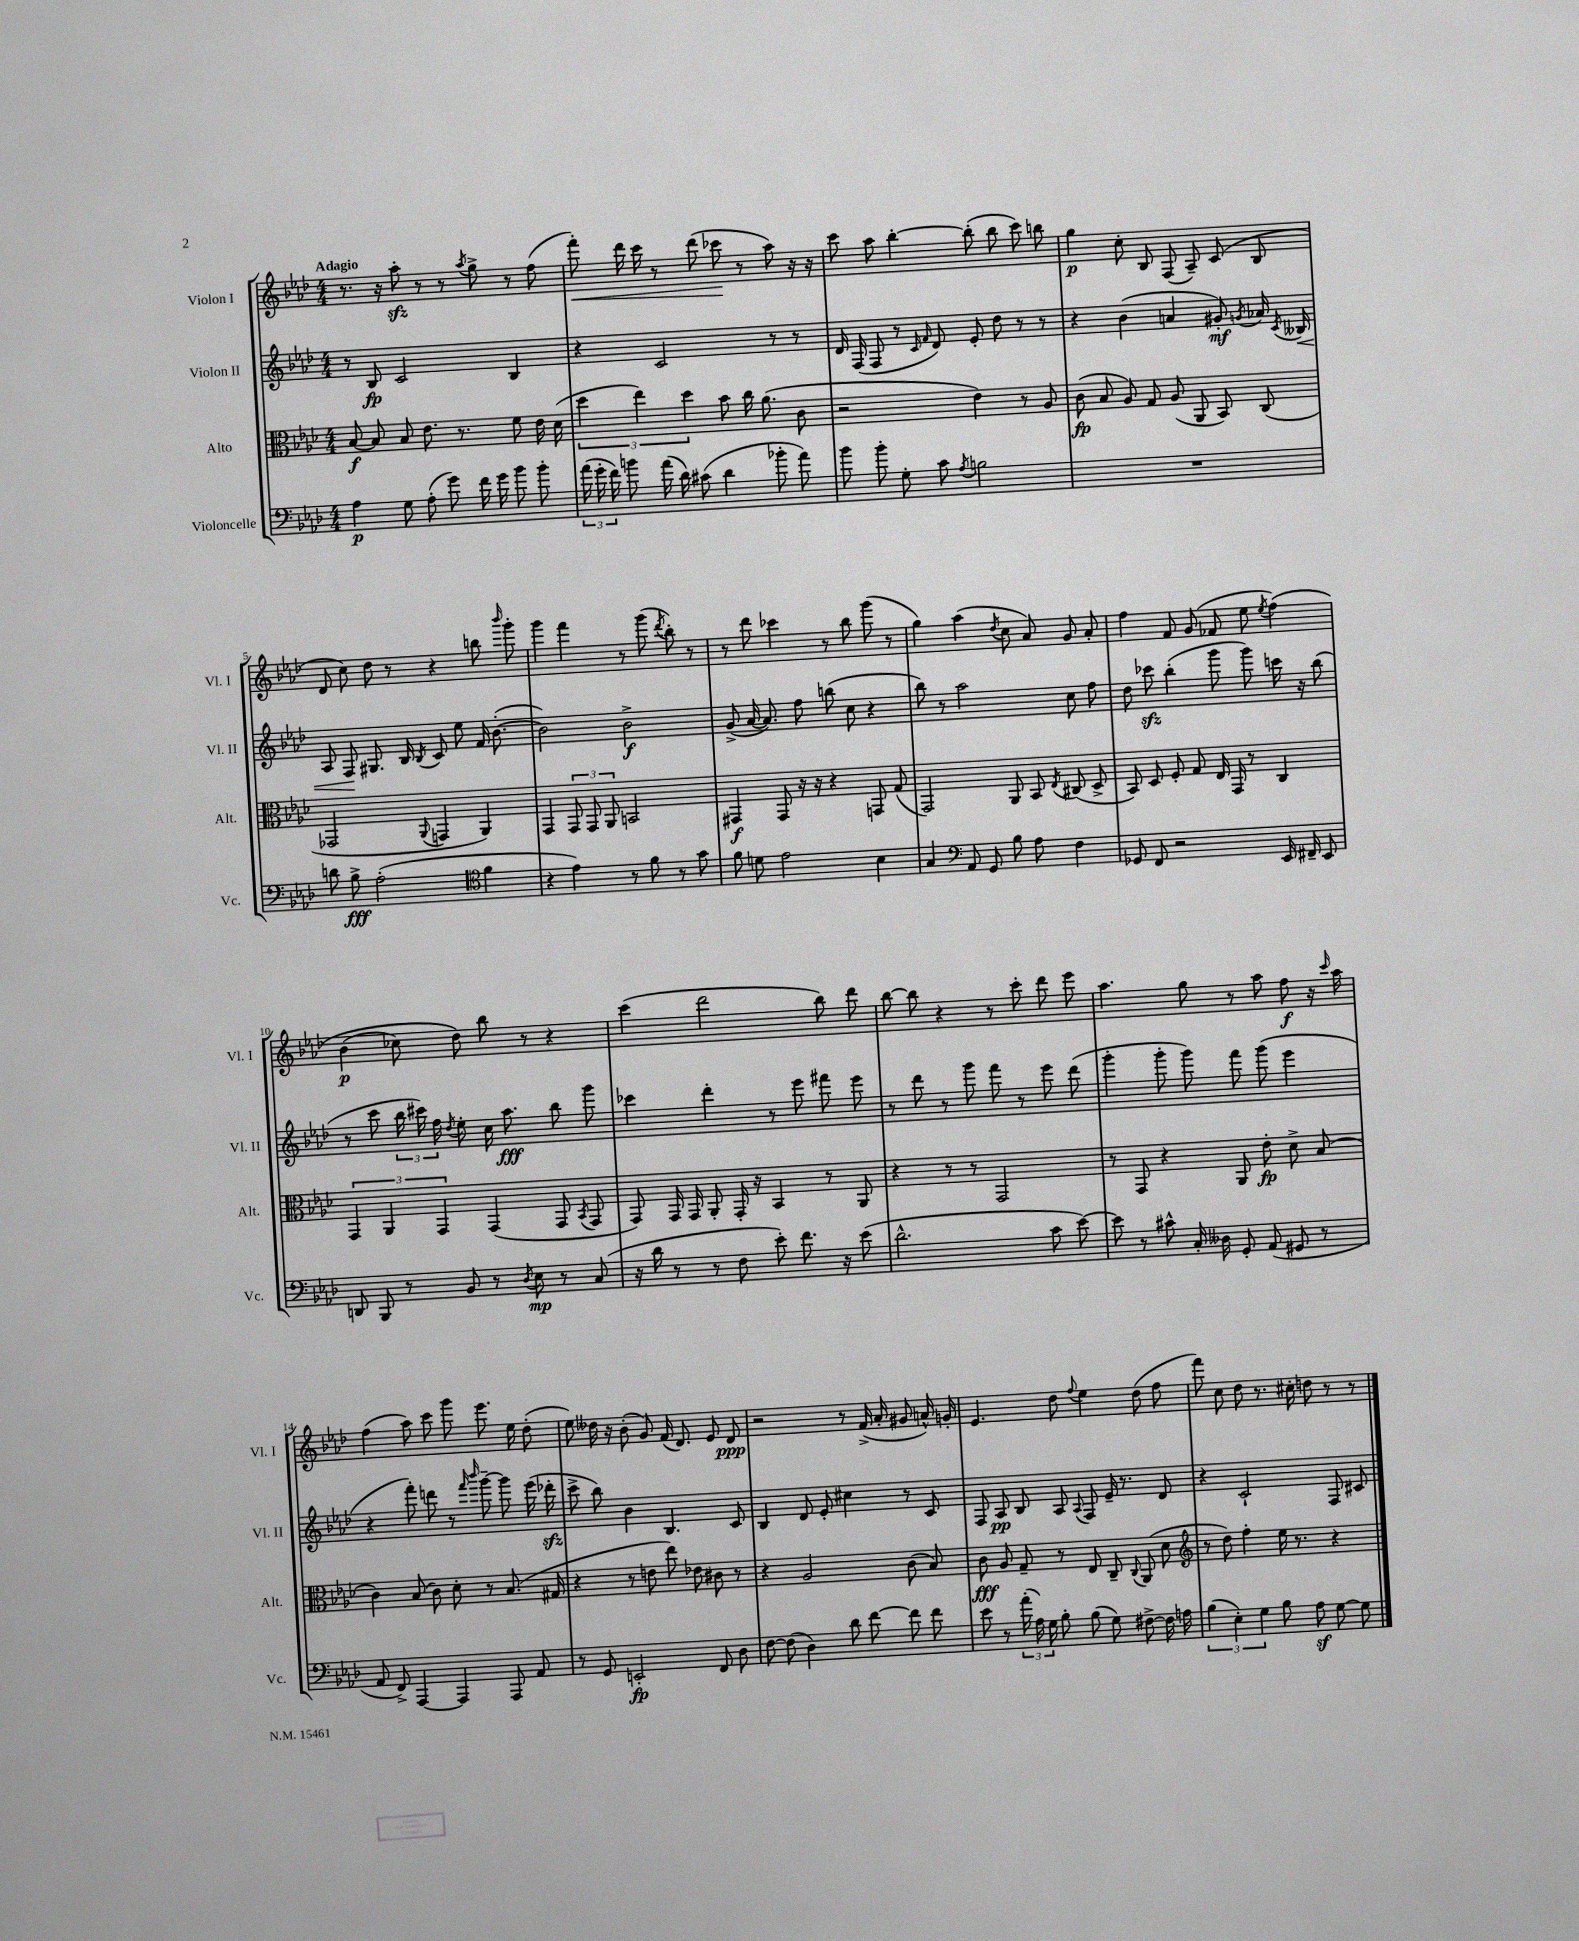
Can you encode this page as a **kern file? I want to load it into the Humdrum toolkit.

**kern	**dynam	**kern	**dynam	**kern	**dynam	**kern	**dynam
*part4	*part4	*part3	*part3	*part2	*part2	*part1	*part1
*staff4	*staff4	*staff3	*staff3	*staff2	*staff2	*staff1	*staff1
*I"Violoncelle	*	*I"Alto	*	*I"Violon II	*	*I"Violon I	*
*I'Vc.	*	*I'Alt.	*	*I'Vl. II	*	*I'Vl. I	*
*clefF4	*	*clefC3	*	*clefG2	*	*clefG2	*
*k[b-e-a-d-]	*	*k[b-e-a-d-]	*	*k[b-e-a-d-]	*	*k[b-e-a-d-]	*
*M4/4	*	*M4/4	*	*M4/4	*	*M4/4	*
=1	=1	=1	=1	=1	=1	=1	=1
!	!	!	!	!	!	!LO:TX:a:B:t=Adagio	!
4A-\	p	[8B-/	f	8r	.	8.r	.
.	.	8B-/]	.	8B-/	fp	.	.
.	.	.	.	.	.	16r	.
8G\	.	8B-/	.	2c/	.	8aa-zz'\	.
(8A-'\	.	8.e-\	.	.	.	8r	.
8g\)	.	.	.	.	.	8r	.
.	.	8.r	.	.	.	.	.
.	.	.	.	.	.	8qaa-/	.
16f\	.	.	.	.	.	8gg^\	.
16g\	.	.	.	.	.	.	.
8b-\	.	8f\	.	4B-/	.	8r	.
8b-'\	.	16e-\	.	.	.	(8ff\	.
.	.	(16d-\	.	.	.	.	.
=2	=2	=2	=2	=2	=2	=2	=2
!	!	!	!	!	!	!	!LO:HP:b
(24a-\	.	6dd-\	.	4r	.	8fff'\)	<
24g'\	.	.	.	.	.	.	.
24f\)	.	.	.	.	.	.	.
8bn\	.	.	.	.	.	16ddd-\	.
.	.	6ee-\)	.	.	.	.	.
.	.	.	.	.	.	16ccc\	.
(16a-\	.	.	.	2c/	.	8r	.
16d-\)	.	.	.	.	.	.	.
.	.	6dd-\	.	.	.	.	.
(8c#X\	.	.	.	.	.	(8ddd-\	.
4d-\	.	8b-\	.	.	.	8ccc-X\	.
.	.	16cc\	.	.	.	8r	[
.	.	(8.a-\	.	.	.	.	.
8b-X'\	.	.	.	8r	.	8aa-\)	.
8a-\)	.	8c\	.	8r	.	16r	.
.	.	.	.	.	.	16r	.
=3	=3	=3	=3	=3	=3	=3	=3
8b-\	.	2r	.	16d-/	.	8ccc\	.
.	.	.	.	(16F/	.	.	.
8b-'\	.	.	.	8F/	.	8aa-\	.
8G'\	.	.	.	8r	.	[4bb-'\	.
.	.	.	.	16qqc/	.	.	.
.	.	.	.	16qqf/	.	.	.
8c\	.	.	.	8d-/)	.	.	.
8qA-/	.	.	.	.	.	.	.
2Bn\	.	4e-\)	.	8e-'/	.	(8bb-'\]	.
.	.	.	.	8dd-\	.	8bb-\	.
.	.	8r	.	8r	.	8ccc\)	.
.	.	8A-/	.	8r	.	8bbn\	.
=4	=4	=4	=4	=4	=4	=4	=4
1r	.	(8c\	fp	4r	.	4gg\	p
.	.	8B-/	.	.	.	.	.
.	.	8A-/)	.	(4b-\	.	8cc'\	.
.	.	8G/	.	.	.	8B-/	.
.	.	(8A-/	.	4an/	.	(8F/	.
.	.	8AA-/	.	.	.	8A-~/)	.
.	.	8BB-/)	.	8g#X'/)	mf	(8c/	.
.	.	.	.	8qgn/	.	.	.
.	.	(8C/	.	16a-X/	.	8B-/	.
.	.	.	.	8qc/	.	.	.
!	!	!	!	!	!LO:HP:b	!	!
.	.	.	.	16B--X/	<	.	.
!!LO:LB:g=z
=5	=5	=5	=5	=5	=5	=5	=5
8dn\	.	2GG-X/	.	8A-/	.	8d-/	.
8B-^\	fff	.	.	8F/	.	8cc\)	.
(2A-'\	.	.	.	8.G#X/	[	8dd-\	.
.	.	.	.	.	.	8r	.
.	.	.	.	16B-/	.	.	.
.	.	8qqAA-/	.	8qB-/	.	.	.
.	.	4GGn/	.	8c/	.	4r	.
.	.	.	.	8ee-\	.	.	.
*clefC4	*	*	*	*	*	*	*
4f\	.	4AA-/)	.	16f/	.	8bbn\	.
.	.	.	.	([8.b-'\	.	.	.
.	.	.	.	.	.	16qqbbb-/	.
.	.	.	.	.	.	8ggg'\	.
=6	=6	=6	=6	=6	=6	=6	=6
4r	.	4GG/	.	2b-\])	.	4ggg\	.
4e-\)	.	12GG/	.	.	.	4fff\	.
.	.	12GG/	.	.	.	.	.
.	.	12AA-/	.	.	.	.	.
8r	.	2BBn/	.	2b-^\	f	8r	.
8f\	.	.	.	.	.	(8ggg\	.
.	.	.	.	.	.	8qddd-/	.
8r	.	.	.	.	.	8bb-'\)	.
8g\	.	.	.	.	.	8r	.
=7	=7	=7	=7	=7	=7	=7	=7
8f\	.	4GG#X/	f	(8g^/	.	8r	.
8dn\	.	.	.	[16a-/	.	8ddd-\	.
.	.	.	.	8.a-/])	.	.	.
2e-\	.	8GG#/	.	.	.	4ccc-X\	.
.	.	16r	.	8ff\	.	.	.
.	.	16r	.	.	.	.	.
.	.	4r	.	(8bbn\	.	8r	.
.	.	.	.	8cc\	.	8bb-\	.
4B-\	.	8GGn/	.	4r	.	(8ggg\	.
.	.	(8G/	.	.	.	8r	.
=8	=8	=8	=8	=8	=8	=8	=8
4G/	.	2GG/)	.	8bb-\)	.	4gg\)	.
.	.	.	.	8r	.	.	.
*clefF4	*	*	*	*	*	*	*
8AA-/	.	.	.	2aa-\	.	(4aa-\	.
8GG/	.	.	.	.	.	.	.
.	.	.	.	.	.	8qdd-/	.
8B-\	.	8AA-/	.	.	.	8cc\	.
8A-\	.	8BB-/	.	.	.	8a-/)	.
.	.	8qE-/	.	.	.	.	.
4F\	.	(8C#X/	.	8cc\	.	8g/	.
.	.	8D-^/	.	8ff\	.	8a-'/	.
=9	=9	=9	=9	=9	=9	=9	=9
8GG-X/	.	8BB-/)	.	8dd-\	.	4ff\	.
8FF/	.	8D-/	.	8ccc-Xzz\	.	.	.
2r	.	8F'/	.	(4bb-'\	.	8f/	.
.	.	8G/	.	.	.	(8g/	.
.	.	16E-/	.	8ggg\	.	8f-X/	.
.	.	16GG/	.	.	.	.	.
.	.	8r	.	8ggg\)	.	8ee-\	.
.	.	.	.	.	.	8qee-/	.
16EE-/	.	4C/	.	16cccn\	.	(4ff\)	.
16FF#X~/	.	.	.	16r	.	.	.
8EE-/	.	.	.	(8bb-\	.	.	.
!!LO:LB:g=z
=10	=10	=10	=10	=10	=10	=10	=10
8DDn/	.	6GG/	.	8r	.	(4b-\	p
8BBB-/	.	.	.	8ccc\	.	.	.
.	.	6AA-/	.	.	.	.	.
8r	.	.	.	24bb-\	.	8cc-X\)	.
.	.	.	.	24ccc#X\)	.	.	.
.	.	6GG/	.	24ff\	.	.	.
.	.	.	.	8qdd-/	.	.	.
8BB-/	.	.	.	8ee-'\	.	8dd-\)	.
8r	.	(4GG/	.	16cc\	.	8bb-\	.
.	.	.	.	8.aa-\	fff	.	.
8qD-/	.	.	.	.	.	.	.
8E-\	mp	.	.	.	.	8r	.
8r	.	8GG/	.	8bb-\	.	4r	.
.	.	8qBB-/	.	.	.	.	.
(8C/	.	8GG/	.	8ggg\	.	.	.
=11	=11	=11	=11	=11	=11	=11	=11
16r	.	8GG/)	.	4ccc-X\	.	(4ccc\	.
16d-\	.	.	.	.	.	.	.
8r	.	16GG/	.	.	.	.	.
.	.	16GG/	.	.	.	.	.
8r	.	8AA-'/	.	4ddd-'\	.	2ddd-\	.
8F\	.	16GG'/	.	.	.	.	.
.	.	16r	.	.	.	.	.
8e-'\)	.	4BB-/	.	8r	.	.	.
8.f\	.	.	.	8eee-\	.	.	.
.	.	8r	.	8fff#X\	.	8bb-\)	.
16r	.	.	.	.	.	.	.
(8e-\	.	8AA-/	.	8eee-\	.	8ddd-\	.
=12	=12	=12	=12	=12	=12	=12	=12
2.d-^^\	.	4r	.	8r	.	[8bb-\	.
.	.	.	.	8ddd-\	.	8bb-\]	.
.	.	8r	.	8r	.	4r	.
.	.	8r	.	8ggg\	.	.	.
.	.	2GG/	.	8fff\	.	8r	.
.	.	.	.	8r	.	8ccc'\	.
8c\	.	.	.	8eee-\	.	8ddd-\	.
[8e-\)	.	.	.	(8ddd-\	.	8eee-\	.
=13	=13	=13	=13	=13	=13	=13	=13
8e-\]	.	8r	.	4ggg'\	.	4.aa-\	.
8r	.	8GG/	.	.	.	.	.
8c#X^^\	.	4r	.	8ggg'\	.	.	.
16C'/	.	.	.	8ggg\)	.	8gg\	.
16D--X\	.	.	.	.	.	.	.
8GG'/	.	8AA-/	.	8fff\	.	8r	.
(8AA-/	.	8e-'\	fp	(8ggg\	.	8aa-\	.
8GG#X/	.	8d-^\	.	4eee-\	.	8ff\	f
8r	.	(8B-/	.	.	.	16r	.
.	.	.	.	.	.	16qqccc/	.
.	.	.	.	.	.	16aa-\	.
!!LO:LB:g=z
=14	=14	=14	=14	=14	=14	=14	=14
8AA-/	.	4c\)	.	4r	.	(4ff\	.
8FF^/)	.	.	.	.	.	.	.
[4AAA-/	.	(8B-/	.	8fff'\)	.	8aa-\)	.
.	.	8c\)	.	8dddn\	.	8ccc\	.
4AAA-/]	.	8d-'\	.	8r	.	8ggg\	.
.	.	.	.	16qqfff/	.	.	.
.	.	.	.	16qqbbb-/	.	.	.
.	.	8r	.	[8ggg~\	.	8.eee-\	.
8AAA-/	.	(8.B-/	.	8ggg\]	.	.	.
.	.	.	.	.	.	16ee-\	.
8AA-/	.	.	.	(16eee-\	.	(8dd-'\	.
.	.	16G#X/	.	16ddd-Xzz'\	.	.	.
=15	=15	=15	=15	=15	=15	=15	=15
8r	.	4r	.	8ccc^\	.	8ee-\)	.
8GG/	.	.	.	8bb-\)	.	16dd--X\	.
.	.	.	.	.	.	16r	.
2EEn'/	fp	8r	.	4b-\	.	(8b-'\	.
.	.	8en\	.	.	.	8g/)	.
.	.	8ee-\)	.	4.B-/	.	(16f/	.
.	.	.	.	.	.	8.d-/)	.
.	.	8e-X\	.	.	.	.	.
8FF/	.	8c#X\	.	.	.	8e-/	.
8D-\	.	8r	.	8c/	.	8d-/	ppp
=16	=16	=16	=16	=16	=16	=16	=16
[8F\	.	4r	.	4B-/	.	2r	.
(8F\]	.	.	.	.	.	.	.
4D-\)	.	2A-/	.	8d-/	.	.	.
.	.	.	.	8e-'/	.	.	.
8d-\	.	.	.	4cc#X\	.	8r	.
[8f\	.	.	.	.	.	(16f^/	.
.	.	.	.	.	.	16a-'/	.
8f\]	.	(8c\	.	8r	.	8g#X/	.
8f\	.	8B-/)	.	8c/	.	16an^^/)	.
.	.	.	.	.	.	16gn'/	.
=17	=17	=17	=17	=17	=17	=17	=17
8e-\	.	8c\	fff	8F/	.	4.e-/	.
8r	.	8A-/	.	8A-/	pp	.	.
(24a-'\	.	8G~/	.	8B-/	.	.	.
24A-\)	.	.	.	.	.	.	.
24G\	.	.	.	.	.	.	.
8B-'\	.	8r	.	8A-/	.	8dd-\	.
.	.	.	.	8qqA-/	.	8qqff/	.
(8B-\	.	8E-/	.	8F/	.	4ee-\	.
8G\)	.	8C~/	.	16e-~/	.	.	.
.	.	.	.	8.r	.	.	.
.	.	8qqC/	.	.	.	.	.
[8F#X^\	.	(8AA-/	.	.	.	(8dd-\	.
16F#\]	.	8d-\	.	8d-/	.	8ff\	.
16An\	.	.	.	.	.	.	.
=18	=18	=18	=18	=18	=18	=18	=18
*	*	*clefG2	*	*	*	*	*
(6B-\	.	8r	.	4r	.	8fff\)	.
.	.	8dd-\)	.	.	.	8cc\	.
6E-'\)	.	.	.	.	.	.	.
.	.	4ff'\	.	2c`/	.	8dd-\	.
6G\	.	.	.	.	.	.	.
.	.	.	.	.	.	8.r	.
8B-\	.	16ee-\	.	.	.	.	.
.	.	8.r	.	.	.	16cc#X'\	.
8A-z\	.	.	.	.	.	8ddn\	.
[8G\	.	4r	.	8F/	.	8r	.
8G\]	.	.	.	8c#X/	.	8r	.
==	==	==	==	==	==	==	==
*-	*-	*-	*-	*-	*-	*-	*-
